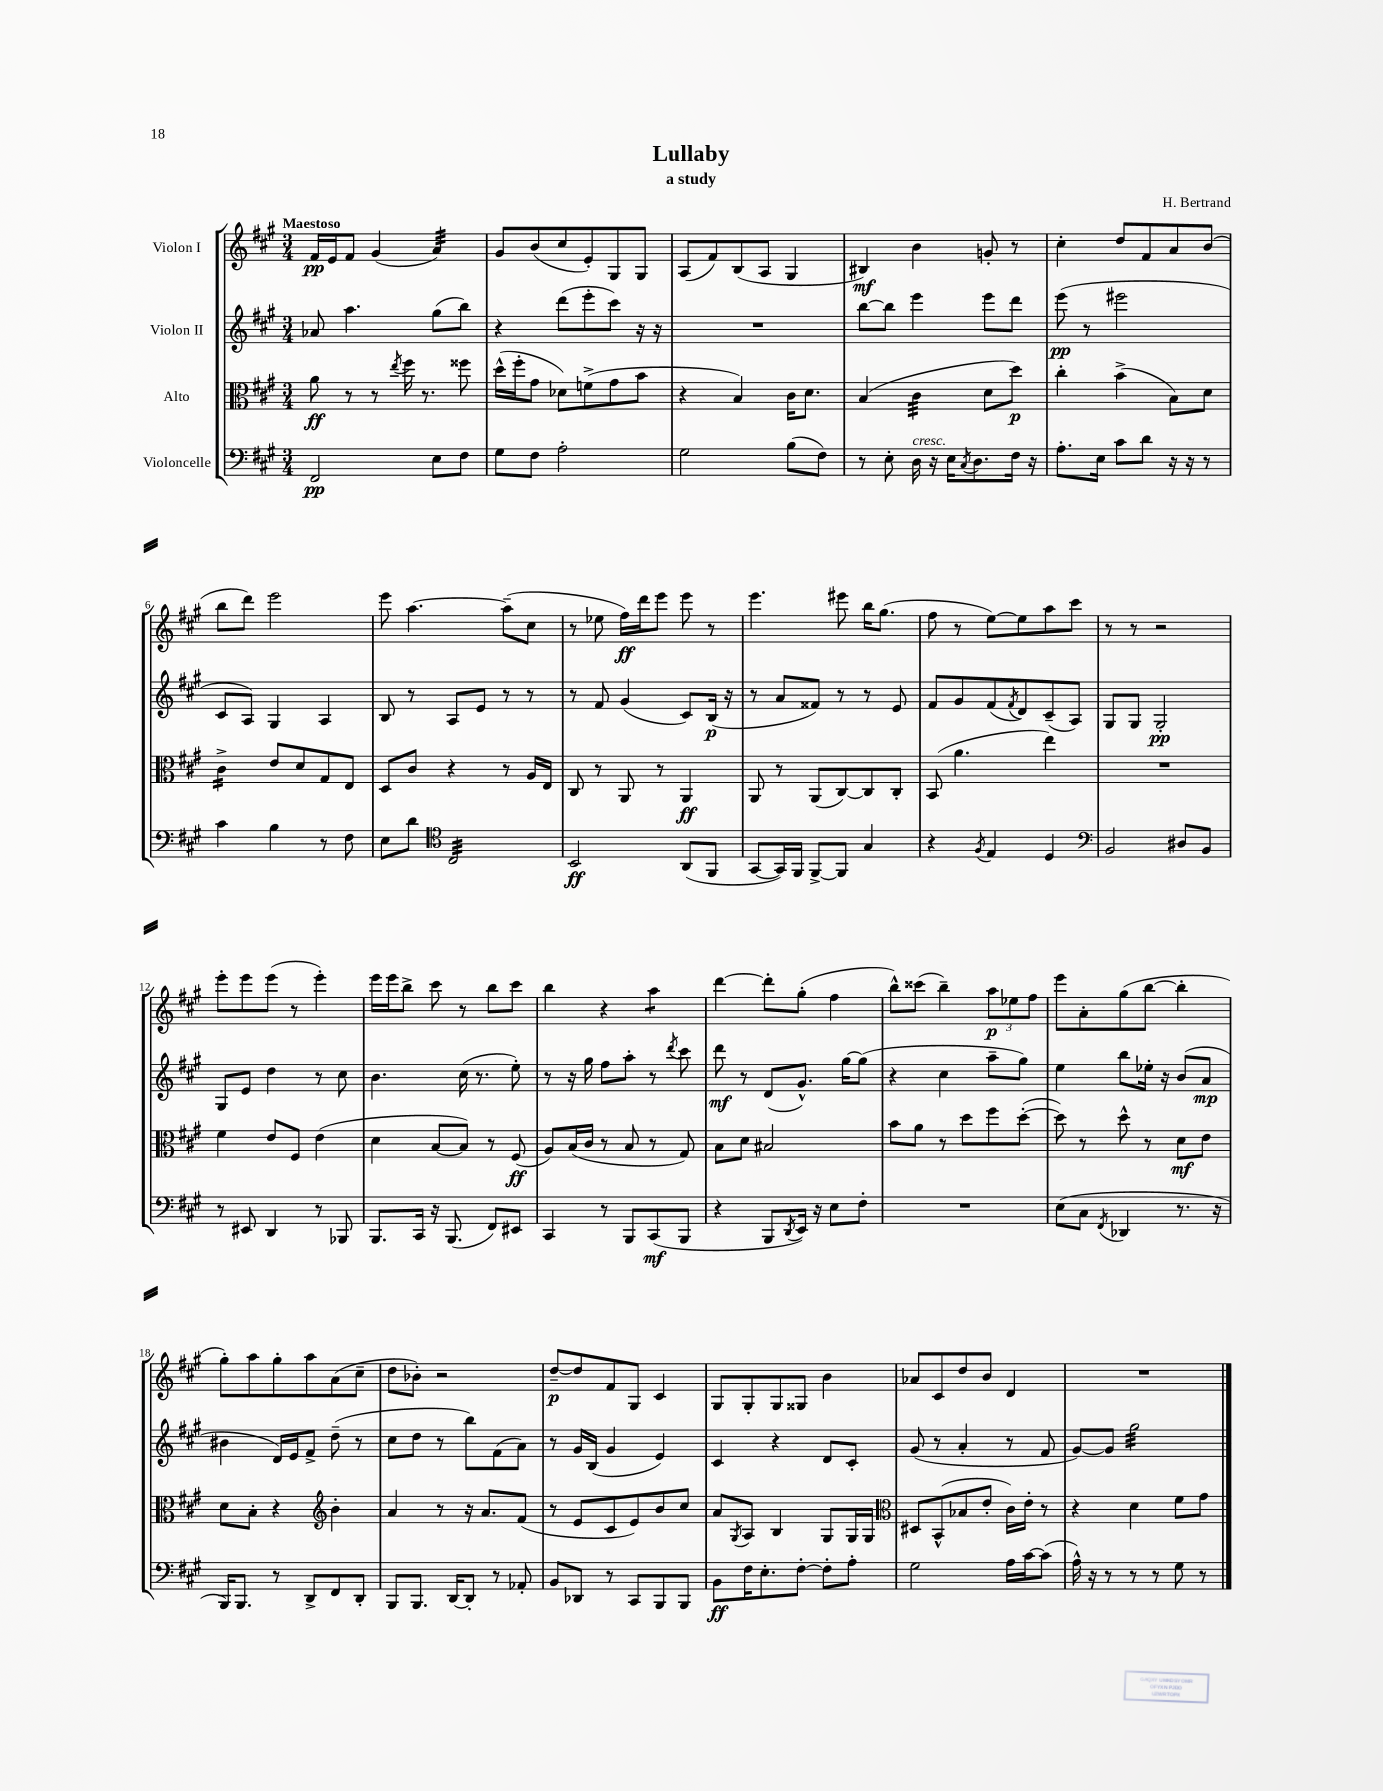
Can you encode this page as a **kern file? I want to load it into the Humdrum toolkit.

**kern	**kern	**kern	**kern
*staff4	*staff3	*staff2	*staff1
*clefF4	*clefC3	*clefG2	*clefG2
*k[f#c#g#]	*k[f#c#g#]	*k[f#c#g#]	*k[f#c#g#]
*M3/4	*M3/4	*M3/4	*M3/4
2FF#	8a	8a-	16f#
.	.	.	16e
.	8r	4.aa	8f#
.	8r	.	(4g#
.	8qee	.	.
.	16ff#	.	.
.	8.r	.	.
8E	.	(8gg#	4a)
8F#	8ff##	8bb)	.
=	=	=	=
8G#	(16dd^^	4r	8g#
.	16ff#'	.	.
8F#	8g#	.	(8b
2A'	8d-)	(8ddd	8cc#
.	(8f^	8eee'	8e')
.	8g#	8ccc#)	8G#
.	8b	16r	8G#
.	.	16r	.
=	=	=	=
2G#	4r	2.r	(8A
.	.	.	8f#)
.	4B)	.	(8B
.	.	.	8A
(8B	16c#	.	4G#
.	8.d	.	.
8F#)	.	.	.
=	=	=	=
8r	(4B	[8bb	4B#)
8E'	.	8bb]	.
16D	4c#	4eee	4b
16r	.	.	.
16E	.	.	.
8qC#	.	.	.
8.D	.	.	.
.	8d	8eee	8g'
16F#	8dd)	8ddd	8r
16r	.	.	.
=	=	=	=
8.A'	4cc#'	(8eee	4cc#'
.	.	8r	.
16E	.	.	.
8c#	(4b^	2eee#	8dd
8d	.	.	8f#
16r	8B)	.	8a
16r	.	.	.
8r	8d	.	(8b
=	=	=	=
4c#	4c#^	8c#	8bb
.	.	8A)	8ddd)
4B	8e	4G#	2eee
.	8d	.	.
8r	8G#	4A	.
8F#	8E	.	.
=	=	=	=
8E	8D	8B	8eee
8d	8c#	8r	[4.aa
*clefC4	*	*	*
2C#	4r	8A	.
.	.	8e	.
.	8r	8r	(8aa~]
.	16A	8r	8cc#
.	16E	.	.
=	=	=	=
2BB	8C#	8r	8r
.	8r	8f#	8ee-
.	8AA	(4g#	16ff#)
.	.	.	16ddd
.	8r	.	8eee
(8AA	4AA	8c#)	8eee
8FF#	.	(16B	8r
.	.	16r	.
=	=	=	=
[8GG#	8AA	8r	4.eee
16GG#])	8r	8a	.
16FF#	.	.	.
[8FF#^	(8AA	8f##)	.
8FF#]	[8C#)	8r	8eee#
4G#	8C#]	8r	16bb
.	.	.	(8.gg#
.	8C#'	8e	.
=	=	=	=
4r	(8BB	8f#	8ff#
.	4.a	8g#	8r
8qF#	.	.	.
4E	.	(8f#	[8ee)
.	.	8qf#	.
.	.	8d)	8ee]
4D	4ee)	(8c#~	8aa
.	.	8A)	8ccc#
=	=	=	=
*clefF4	*	*	*
2BB	2.r	8G#	8r
.	.	8G#	8r
.	.	2G#'	2r
8D#	.	.	.
8BB	.	.	.
=	=	=	=
8r	4f#	8G#	8eee'
8EE#	.	8e	8eee
4DD	8e	4dd	(8eee
.	8F#	.	8r
8r	(4e	8r	4eee')
8BBB-	.	8cc#	.
=	=	=	=
8.BBB	4d	4.b	16eee
.	.	.	16eee
.	.	.	8bb^
16CC#	.	.	.
16r	[8B	.	8ccc#
(8.BBB	.	.	.
.	8B])	(16cc#	8r
.	.	8.r	.
8FF#)	8r	.	8bb
8EE#	(8F#	8ee')	8ccc#
=	=	=	=
4CC#	8A)	8r	4bb
.	(16B	16r	.
.	16c#	16gg#	.
8r	8r	8ff#	4r
8BBB	8B	8aa'	.
(8CC#	8r	8r	4aa
.	.	8qddd	.
8BBB	8G#)	8ccc#	.
=	=	=	=
4r	8B	8ddd	[4ddd
.	8d	8r	.
8BBB	2B#	(8d	8ddd']
8qDD	.	.	.
16EE)	.	8.g#^^)	(8gg#'
16r	.	.	.
8E	.	.	4ff#
.	.	[16gg#	.
8F#'	.	(8gg#]	.
=	=	=	=
2.r	8b	4r	8bb^^)
.	8a	.	(8ccc##
.	8r	4cc#	4bb~)
.	8dd	.	.
.	8ff#	8aa~	12aa
.	.	.	12ee-
.	([8dd'	8gg#)	.
.	.	.	12ff#
=	=	=	=
(8E	8dd])	4ee	8eee
8C#	8r	.	8a'
8qFF#	.	.	.
4DD-	8dd^^	8bb	(8gg#
.	8r	16ee-'	[8bb
.	.	16r	.
8.r	8d	(8b	4bb']
.	8e	8a	.
16r	.	.	.
=	=	=	=
16BBB)	8d	4b#	8gg#')
8.BBB	.	.	.
.	8B'	.	8aa
8r	4r	16d)	8gg#'
.	.	16e	.
8DD^	.	8f#^	8aa
*	*clefG2	*	*
8FF#	4b'	(8dd~	(8a
8DD'	.	8r	8cc#~
=	=	=	=
8BBB	4a	8cc#	8dd
8.BBB	.	8dd	8b-')
.	8r	8r	2r
[16DD	.	.	.
8DD']	16r	8bb)	.
.	8.a	.	.
8r	.	(8f#	.
8AA-'	(8f#	8a)	.
=	=	=	=
8BB	8r	8r	[8dd~
8DD-	8e	16g#	8dd]
.	.	(16B	.
8r	8c#	4g#	8f#
8CC#	8e)	.	8G#
8BBB	8b	4e)	4c#
8BBB	8cc#	.	.
=	=	=	=
8BB	8a	4c#	8G#
.	8qG#	.	.
16F#	8A	.	8G#'
8.E'	.	.	.
.	4B	4r	8G#
[8F#'	.	.	8G##
8F#']	8G#	8d	4b
8A'	16G#	8c#'	.
.	16G#	.	.
=	=	=	=
*	*clefC3	*	*
2G#	8D#	(8g#	8a-
.	(8BB^^	8r	8c#
.	8B-	4a'	8dd
.	8e'	.	8b
16A	16c#)	8r	4d
[16c#	16e'	.	.
(8c#]	8r	8f#	.
=	=	=	=
16A^^)	4r	[8g#)	2.r
16r	.	.	.
8r	.	8g#]	.
8r	4d	2gg#	.
8r	.	.	.
8G#	8f#	.	.
8r	8g#	.	.
==	==	==	==
*-	*-	*-	*-
